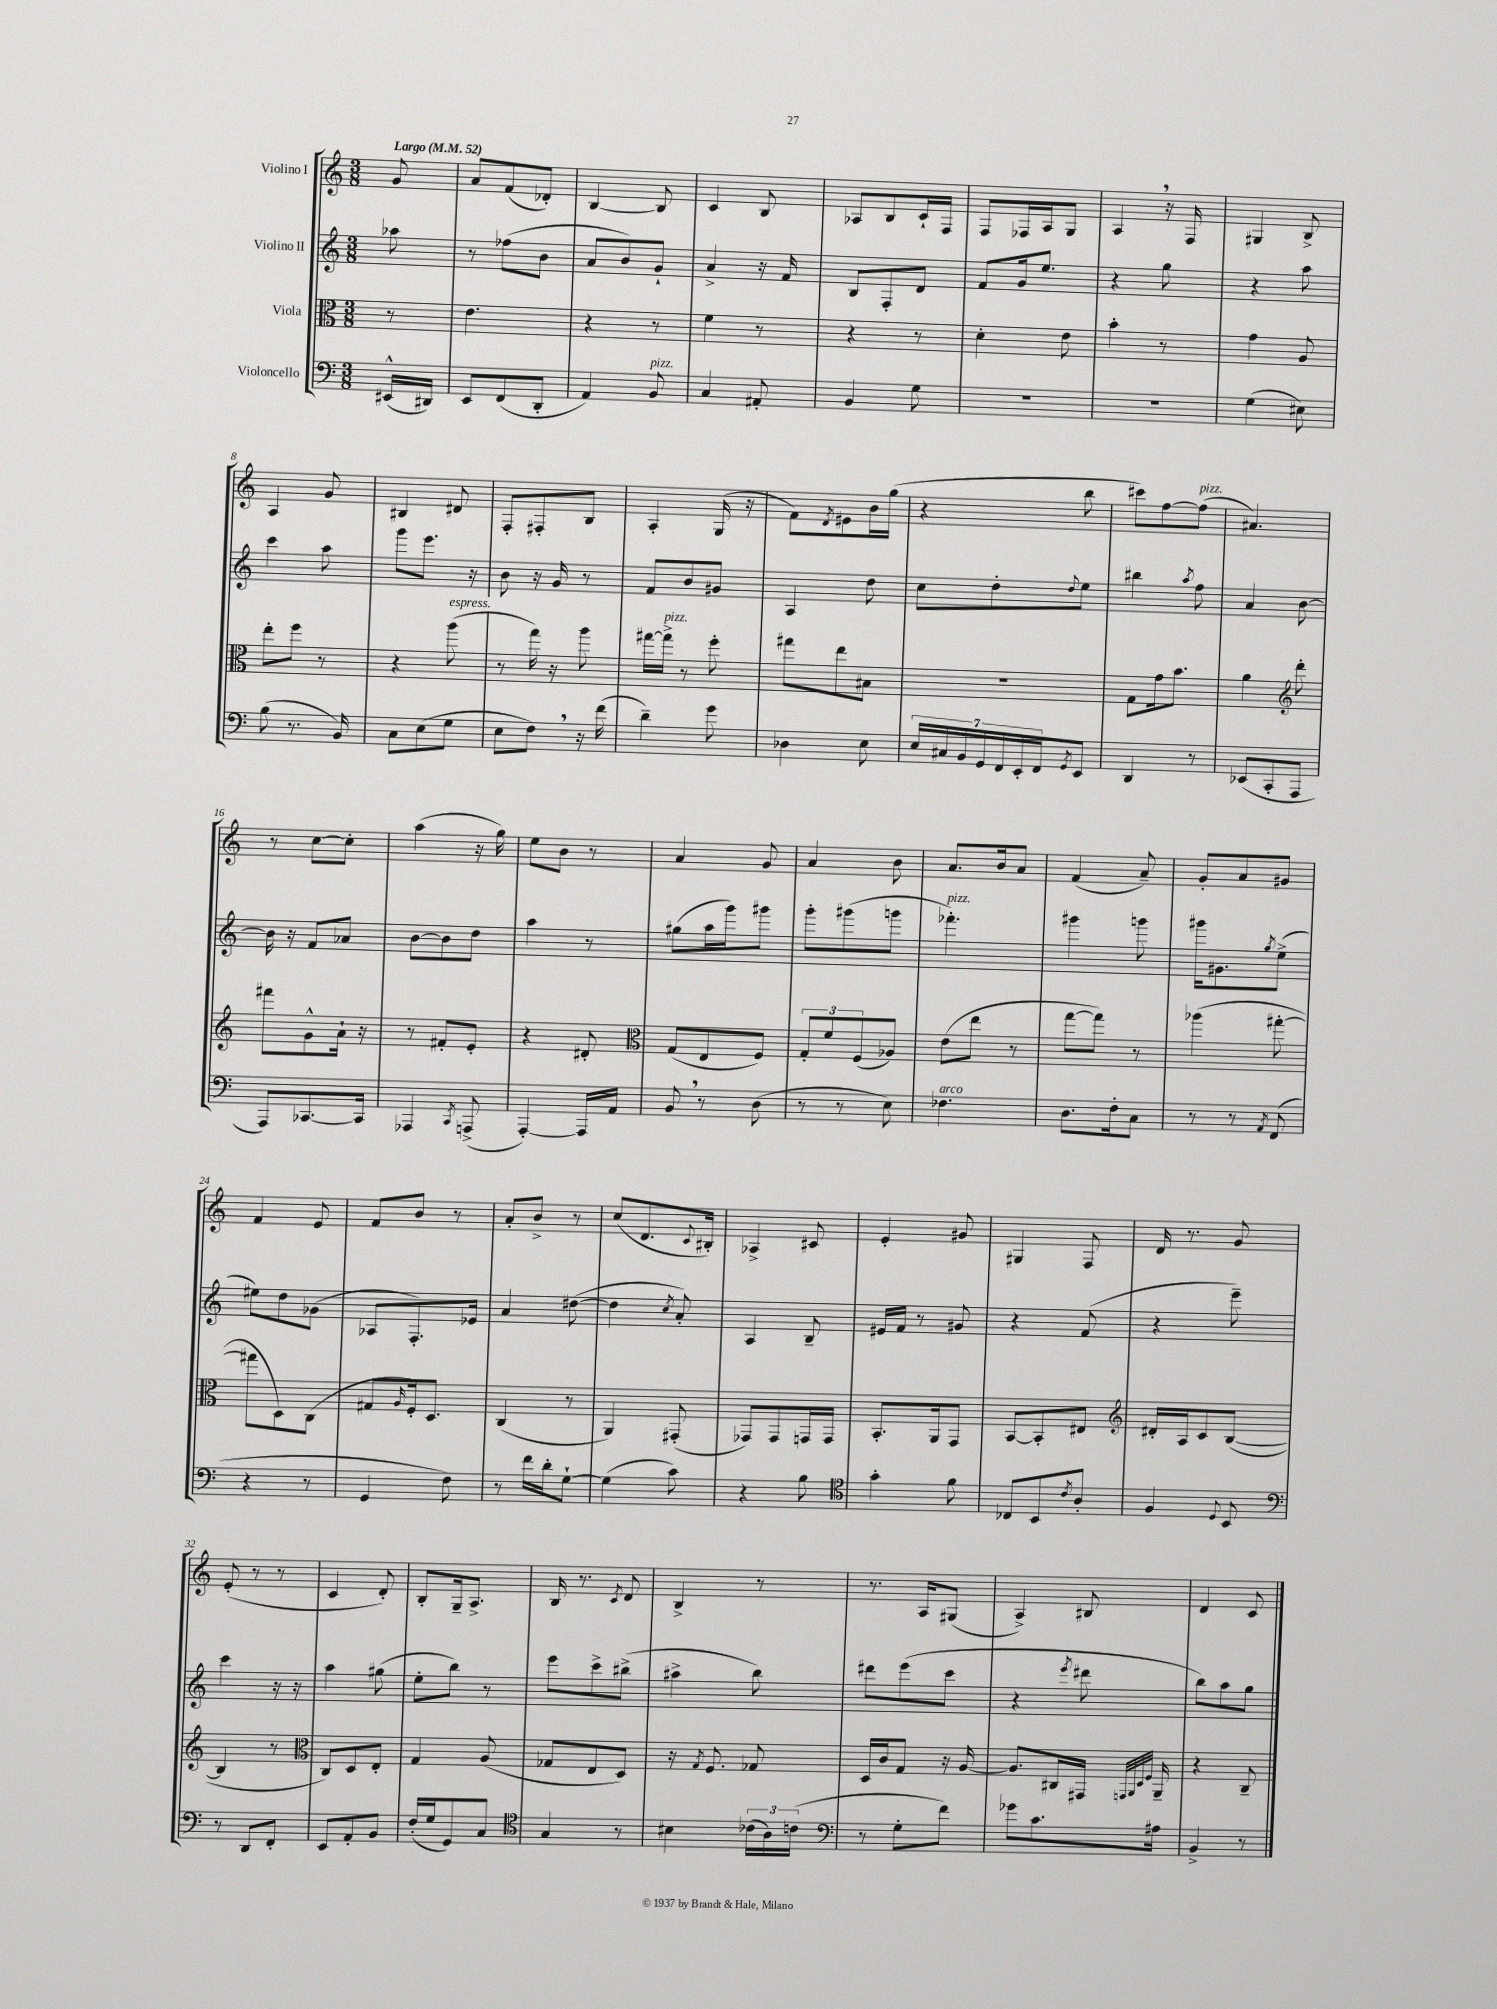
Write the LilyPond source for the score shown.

<<
\new StaffGroup <<
\new Staff = "s0" \with { instrumentName = "Violino I" } {
    \clef treble \key c \major \numericTimeSignature \time 3/8 \partial 8 \tempo "Largo" 4 = 52
    g'8 |
    a'8 f'8( des'8-.) |
    b4~ b8 |
    c'4 b8 |
    aes8 b8 c'16-! f16 |
    f8 fes16 a16 g8 |
    a4 \breathe r16 f16 |
    gis4 b8-> |
    a4 g'8 |
    bis4 dis'8 |
    f8-. fis8-. b8 |
    a4-. g16( r16 |
    f'8) \acciaccatura { d'8 } eis'8 b'16 g''16( |
    r4 b''8 |
    cis'''8) f''8~ f''8^\markup { \italic "pizz." }( |
    ais'4.) |
    r8 c''8~ c''8-. |
    a''4( r16 g''16) |
    e''8 b'8 r8 |
    a'4 g'8 |
    a'4 b'8 |
    a'8. b'16 a'8 |
    f'4( a'8--) |
    g'8-. a'8 gis'8 |
    f'4 e'8 |
    f'8 b'8 r8 |
    a'8-. b'8-> r8 |
    c''8( d'8. \appoggiatura { c'8 } bis16-.) |
    aes4-> cis'8 |
    e'4-. gis'8 |
    gis4 f8 |
    d'16 r8. g'8 |
    e'8-.( r8 r8 |
    c'4 d'8-.) |
    b8-. g16-- a8.-> |
    b16 r8. \acciaccatura { c'8 } d'8 |
    b4-> r8 |
    r8. a16 gis8( |
    a4->) bis8 |
    d'4 c'8 \bar "|." |
}
\new Staff = "s1" \with { instrumentName = "Violino II" } {
    \clef treble \key c \major \numericTimeSignature \time 3/8 \partial 8
    aes''8 |
    r8 fes''8( b'8 |
    a'8 b'8) g'8-! |
    a'4-> r16 f'16 |
    b8 f8-. d'8 |
    f'8 g'16 e''8. |
    r4 g''8 |
    r4 a''8 |
    c'''4 a''8 |
    g'''8 e'''8. r16 |
    b'8 r16 g'16 r8 |
    f'8 b'8 gis'8 |
    a4 d''8 |
    c''8 d''8-. \appoggiatura { d''8 } e''8 |
    bis''4 \acciaccatura { a''8 } f''8 |
    a'4 b'8~ |
    b'16 r16 f'8 aes'8 |
    b'8~ b'8 d''8 |
    a''4 r8 |
    gis''8( a''16 g'''16) gis'''8 |
    g'''8-. gis'''8( g'''8 |
    fes'''4.-.^\markup { \italic "pizz." }) |
    gis'''4 g'''8 |
    gis'''16 gis'8. \acciaccatura { g''8 } e''8->( |
    eis''8) d''8 ges'8( |
    aes8 f8.-.) ees'16 |
    a'4 dis''8~( |
    dis''4 \acciaccatura { c''8 } a'8-.) |
    a4 b8-- |
    eis'16 f'16 r8 gis'8 |
    r4 f'8( |
    r4 e'''8--) |
    c'''4 r16 r16 |
    a''4 gis''8( |
    e''8-. b''8) r8 |
    e'''8 c'''8-> bis''8->( |
    ais''4-> b''8) |
    dis'''8 e'''8( c'''8 |
    r4 \acciaccatura { e'''8 } dis'''8 |
    b''8) a''8 g''8 \bar "|." |
}
\new Staff = "s2" \with { instrumentName = "Viola" } {
    \clef alto \key c \major \numericTimeSignature \time 3/8 \partial 8
    r8 |
    e'4. |
    r4 r8 |
    f'4 r8 |
    r4 r8 |
    d'4-. e'8 |
    b'4-. r8 |
    g'4 a8 |
    e''8-. f''8 r8 |
    r4 a''8^\markup { \italic "espress." }( |
    r8 g''16) r16 a''8 |
    gis''16~ gis''16->^\markup { \italic "pizz." } r8 f''8-. |
    gis''8 e''8 bis8 |
    r4. |
    g8 g'16 b'8. |
    a'4 \clef treble d'''8-. |
    fis'''8 g'8-^ a'16-! r16 |
    r8 fis'8-. e'8-. |
    r4 dis'8-. |
    \clef alto g8( e8 f8) |
    \tuplet 3/2 { g8-. f'8 f8( } aes8) |
    e'8( e''8 r8 |
    g''8~ g''8) r8 |
    aes''4( gis''8~-. |
    gis''8 d8) c8( |
    gis8 \grace { a16 } f16-.) d8. |
    c4( r8 |
    a,4) gis,8-.( |
    ges,8) ges,8 g,16 g,16 |
    b,8.-. a,16 g,8 |
    b,8~ b,8-. eis8 |
    \clef treble dis'16-. a16 c'8 b8~( |
    b4 r8 |
    \clef alto c8) d8 e8-. |
    g4 a8( |
    ges8 e8 d8) |
    r16 \acciaccatura { g8 } f8. ges8 |
    d16 c'16 g8 r16 a16~ |
    a8. cis16 gis,16 \grace { g,32 a,32 d32 f32 } a,16-- |
    r4 c8-- \bar "|." |
}
\new Staff = "s3" \with { instrumentName = "Violoncello" } {
    \clef bass \key c \major \numericTimeSignature \time 3/8 \partial 8
    eis,16-^( dis,16) |
    e,8 f,8( d,8-. |
    a,4) b,8^\markup { \italic "pizz." } |
    c4 ais,8-. |
    b,4 g8 |
    R4. |
    R4. |
    g4( eis8) |
    b8( r8. b,16) |
    c8 e8( g8 |
    e8 f8) \breathe r16 f'16( |
    d'4--) g'8 |
    des4 e8 |
    \tuplet 7/4 { e16 cis16 b,16 g,16 f,16 e,16-. f,16 } \acciaccatura { g,8 } e,8 |
    d,4 r8 |
    ees,8( c,8-. a,,8 |
    a,,8) ces,8.~ ces,16 |
    aes,,4 \acciaccatura { c,8 } a,,8->( |
    a,,4~-.) a,,16 a,16 |
    b,8 \breathe r8 d8( |
    r8 r8 e8) |
    fes4.^\markup { \italic "arco" } |
    d8. f16-. c8 |
    r8 r8 \acciaccatura { a,8 } f,8( |
    r4 r8 |
    g,4 f8) |
    r8 f'16 d'16-. g8~-! |
    g4( c'8) |
    r4 b8 |
    \clef tenor g'4-. f'8 |
    ces8 b,8 \acciaccatura { c'8 } a8-. |
    f4 \appoggiatura { d8 } b,8 |
    \clef bass r8 d,8 f,8-. |
    e,8 a,8-. b,8 |
    f16-.( g16 g,8) c8 |
    \clef tenor g4 r8 |
    bis4 \tuplet 3/2 { ces'16( a16) c'16( } |
    \clef bass r8 g8-. f'8) |
    ges'8 c'8. ais16 |
    b,4-> r8 \bar "|." |
}
>>
>>
